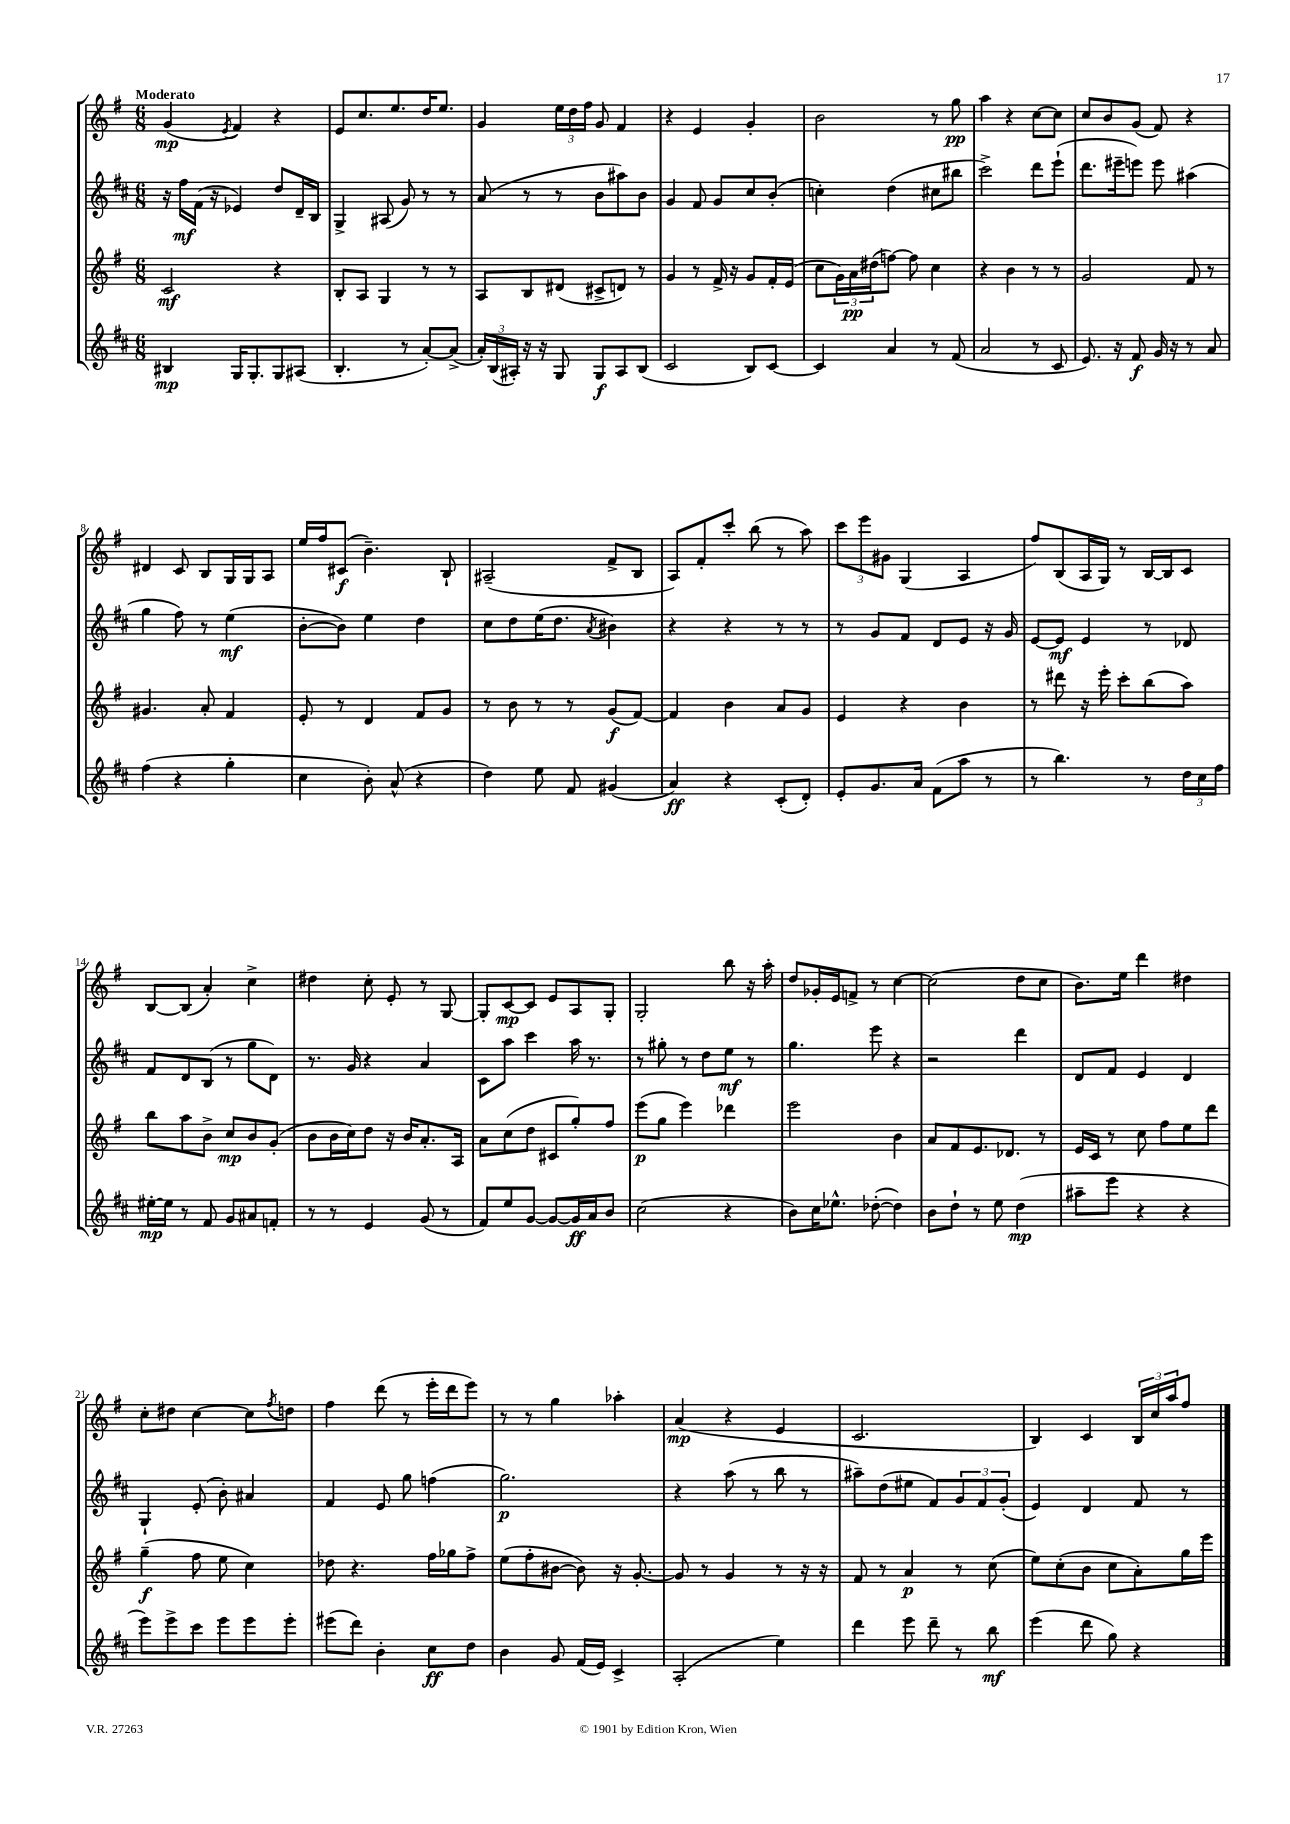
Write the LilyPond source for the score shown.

<<
\new StaffGroup <<
\new Staff = "s0" {
    \clef treble \key g \major \numericTimeSignature \time 6/8 \tempo "Moderato"
    g'4\mp( \acciaccatura { e'8 } fis'4) r4 |
    e'8 c''8. e''8. d''16 e''8. |
    g'4 \tuplet 3/2 { e''16 d''16 fis''16 } g'8 fis'4 |
    r4 e'4 g'4-. |
    b'2 r8 g''8\pp |
    a''4 r4 c''8~ c''8 |
    c''8 b'8 g'8( fis'8) r4 |
    dis'4 c'8 b8 g16 g16 a8 |
    e''16 fis''16 cis'8\f( b'4.--) b8-! |
    ais2--( fis'8-> b8 |
    a8) fis'8-. c'''8-. b''8( r8 a''8) |
    \tuplet 3/2 { c'''8 e'''8 gis'8 } g4( a4 |
    fis''8) b8( a16 g16) r8 b16~ b16 c'8 |
    b8~ b8( a'4-.) c''4-> |
    dis''4 c''8-. e'8-. r8 g8~ |
    g8-. c'8~\mp c'8 e'8 a8 g8-. |
    g2-. b''8 r16 a''16-. |
    d''8 ges'16-. e'16 f'8-> r8 c''4~ |
    c''2( d''8 c''8 |
    b'8.) e''16 d'''4 dis''4 |
    c''8-. dis''8 c''4~ c''8 \acciaccatura { fis''8 } d''8 |
    fis''4 d'''8( r8 e'''16-. d'''16 e'''8) |
    r8 r8 g''4 aes''4-. |
    a'4\mp( r4 e'4 |
    c'2. |
    b4) c'4 \tuplet 3/2 { b16 c''16 a''16 } fis''8 \bar "|." |
}
\new Staff = "s1" {
    \clef treble \key d \major \numericTimeSignature \time 6/8
    r16 fis''16\mf fis'16( r16 ees'4) d''8 d'16-- b16 |
    g4-> ais8( g'8) r8 r8 |
    a'8( r8 r8 b'8 ais''8) b'8 |
    g'4 fis'8 g'8 cis''8 b'8-.( |
    c''4-.) d''4( cis''8 bis''8 |
    cis'''2->) d'''8 e'''8-!( |
    d'''8. eis'''16-- e'''8) e'''8 ais''4( |
    g''4 fis''8) r8 e''4\mf( |
    b'8~-. b'8) e''4 d''4 |
    cis''8 d''8 e''16( d''8. \acciaccatura { a'8 } bis'4) |
    r4 r4 r8 r8 |
    r8 g'8 fis'8 d'8 e'8 r16 g'16 |
    e'8~ e'8\mf e'4 r8 des'8 |
    fis'8 d'8 b8( r8 g''8 d'8) |
    r8. g'16 r4 a'4 |
    cis'8 a''8 cis'''4 a''16 r8. |
    r8 gis''8-. r8 d''8 e''8\mf r8 |
    g''4. e'''8 r4 |
    r2 d'''4 |
    d'8 fis'8 e'4 d'4 |
    g4-! e'8-.( b'8-.) ais'4 |
    fis'4 e'8 g''8 f''4( |
    g''2.\p) |
    r4 a''8( r8 b''8 r8 |
    ais''8--) d''8( eis''8 fis'8) \tuplet 3/2 { g'8 fis'8 g'8-.( } |
    e'4) d'4 fis'8 r8 \bar "|." |
}
\new Staff = "s2" {
    \clef treble \key g \major \numericTimeSignature \time 6/8
    c'2\mf r4 |
    b8-. a8 g4 r8 r8 |
    a8 b8 dis'8( cis'8-> d'8) r8 |
    g'4 r8 fis'16-> r16 g'8 fis'16-. e'16( |
    c''8 \tuplet 3/2 { g'16) a'16\pp dis''16( } f''8~) f''8 c''4 |
    r4 b'4 r8 r8 |
    g'2 fis'8 r8 |
    gis'4. a'8-. fis'4 |
    e'8-. r8 d'4 fis'8 g'8 |
    r8 b'8 r8 r8 g'8\f( fis'8~) |
    fis'4 b'4 a'8 g'8 |
    e'4 r4 b'4 |
    r8 dis'''8 r16 e'''16-. c'''8-. b''8( a''8) |
    b''8 a''8 b'8-> c''8\mp b'8 g'8-.( |
    b'8 b'16 c''16) d''8 r16 b'16 a'8.-. a16 |
    a'8 c''8( d''8 cis'8 g''8-.) fis''8 |
    e'''8\p( g''8 e'''4) des'''4 |
    e'''2 b'4 |
    a'8 fis'8 e'8. des'8. r8 |
    e'16 c'16 r8 c''8 fis''8 e''8 d'''8 |
    g''4--\f( fis''8 e''8 c''4) |
    des''8 r4. fis''16 ges''16 fis''8-> |
    e''8( fis''8-. bis'8~ bis'8) r16 g'8.~-. |
    g'8 r8 g'4 r8 r16 r16 |
    fis'8 r8 a'4\p r8 c''8( |
    e''8) c''8-.( b'8 c''8 a'8-.) g''16 e'''16 \bar "|." |
}
\new Staff = "s3" {
    \clef treble \key d \major \numericTimeSignature \time 6/8
    bis4\mp g16 g8.-. g8 ais8( |
    b4.-. r8 a'8~-.) a'8->( |
    \tuplet 3/2 { a'16-.) b16( ais16-.) } r16 r16 g8 g8\f ais8 b8( |
    cis'2 b8) cis'8~ |
    cis'4 a'4 r8 fis'8( |
    a'2 r8 cis'8 |
    e'8.) r16 fis'8\f g'16 r16 r8 a'8 |
    fis''4( r4 g''4-. |
    cis''4 b'8-.) a'8-^( r4 |
    d''4) e''8 fis'8 gis'4( |
    a'4\ff) r4 cis'8-.( d'8-.) |
    e'8-. g'8. a'16 fis'8( a''8 r8 |
    r8 b''4.) r8 \tuplet 3/2 { d''16 cis''16 fis''16 } |
    eis''16~-.\mp eis''16 r8 fis'8 g'8 ais'8 f'8-. |
    r8 r8 e'4 g'8( r8 |
    fis'8) e''8 g'8~ g'8~ g'16\ff a'16 b'8 |
    cis''2( r4 |
    b'8) cis''16 ees''8.-^ des''8~-.( des''4) |
    b'8 d''8-! r8 e''8 d''4\mp( |
    ais''8-- e'''8 r4 r4 |
    e'''8) e'''8-> cis'''8 e'''8 e'''8 e'''8-. |
    eis'''8( d'''8) b'4-. cis''8\ff d''8 |
    b'4 g'8 fis'16( e'16) cis'4-> |
    a2-.( e''4) |
    d'''4 e'''8 d'''8-- r8 b''8\mf |
    e'''4( d'''8 g''8) r4 \bar "|." |
}
>>
>>
